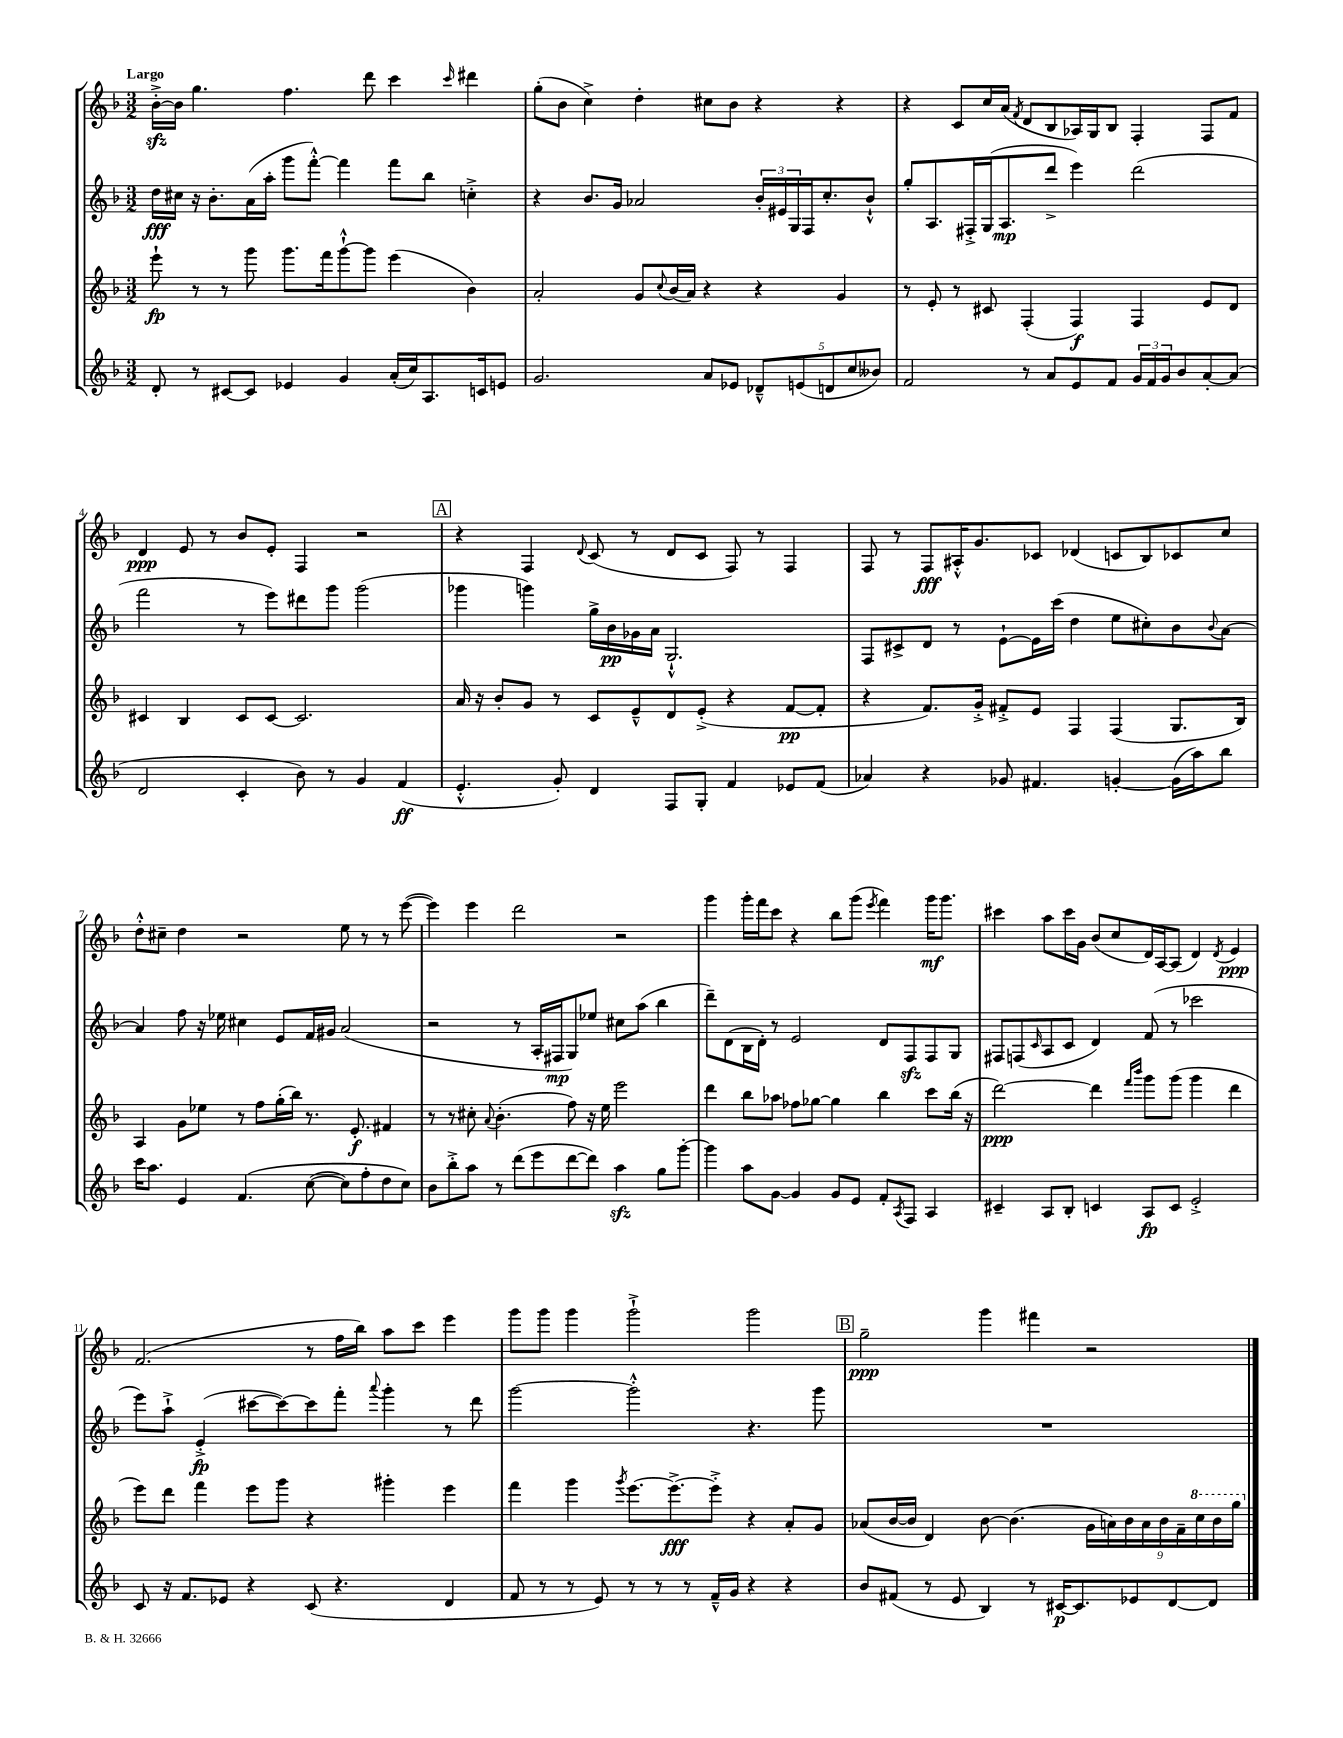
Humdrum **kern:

**kern	**kern	**kern	**kern
*staff4	*staff3	*staff2	*staff1
*clefG2	*clefG2	*clefG2	*clefG2
*k[b-]	*k[b-]	*k[b-]	*k[b-]
*M3/2	*M3/2	*M3/2	*M3/2
8d'/	8eee`\	16dd\LL	[16b-'^\LL
.	.	16cc#\JJ	16b-\]JJ
8r	8r	16r	4.gg\
.	.	8.b-'\L	.
[8c#/L	8r	.	.
8c#/]J	8ggg\	(16a\L	.
.	.	16aa'\JJ	.
4e-/	8.ggg\L	8ggg\L	4.ff\
.	.	[8fff'^^\J)	.
.	16fff\k	.	.
4g/	[8ggg`^^\	4fff\]	.
.	8ggg\]J	.	8ddd\
(16a'/LL	(4eee\	8fff\L	4ccc\
16cc/J)	.	.	.
8.A/	.	8bb-\J	.
.	.	.	16qqccc/
.	4b-\)	4cc'^\	4ddd#\
16c/k	.	.	.
8e/J	.	.	.
=	=	=	=
2.g/	2a'/	4r	(8gg'\L
.	.	.	8b-\J
.	.	8.b-/L	4cc^\)
.	.	16g/Jk	.
.	8g/L	2a-/	4dd'\
.	8qqcc/	.	.
.	(16b-/L	.	.
.	16a/JJ)	.	.
8a/L	4r	.	8cc#\L
8e-/J	.	.	8b-\J
10d-~^^/L	4r	24b-'/LL	4r
.	.	24e#/	.
.	.	24G/	.
(10e/	.	.	.
.	.	16F/J	.
.	.	8.cc'/	.
10d/	.	.	.
.	4g/	.	4r
10cc/	.	.	.
.	.	8b-`^^/J	.
10b--/J)	.	.	.
=	=	=	=
2f/	8r	8gg'/L	4r
.	8e'/	8.A/	.
.	8r	.	8c/L
.	.	16F#'^/L	.
.	8c#/	(16G/J	16cc/L
.	.	8.A/	(16a/JJ
.	.	.	8qf/
8r	(4F'/	.	8d/L
8a/L	.	8ddd^/J	8B-/
8e/	4F/)	4eee\)	16A-/L)
.	.	.	16G/J
8f/J	.	.	8B-/J
24g/LL	4F/	(2ddd\	4F'/
24f/	.	.	.
24g/J	.	.	.
8b-/	.	.	.
[8a'/	8e/L	.	8F/L
(8a/]J	8d/J	.	8f/J
=	=	=	=
2d/	4c#/	2fff\	4d/
.	4B-/	.	8e/
.	.	.	8r
4c'/	8c#/L	8r	8b-/L
.	[8c#/J	8eee\L)	8e'/J
8b-\)	2.c#/]	8ddd#\	4F/
8r	.	8ggg\J	.
4g/	.	(2ggg\	2r
(4f/	.	.	.
=	=	=	=
4.e'^^/	16a/	4ggg-\	4r
.	16r	.	.
.	8b-'/L	.	.
.	8g/J	4ggg\)	4F/
8g'/)	8r	.	.
.	.	.	8qqd/
4d/	8c/L	16gg^\LL	(8c/
.	.	16b-\	.
.	8e~^^/	16g-\	8r
.	.	16a\JJ	.
8F/L	8d/	2.G`^^/	8d/L
8G'/J	(8e'^/J	.	8c/J
4f/	4r	.	8F/)
.	.	.	8r
8e-/L	[8f/L	.	4F/
(8f/J	8f'/]J	.	.
=	=	=	=
4a-/)	4r	8F/L	8F/
.	.	8c#^/	8r
4r	8.f/L)	8d/J	8F/L
.	.	8r	16A#'^^/K
.	16g'^/Jk	.	8.g/
8g-/	8f#'^/L	[8e`\L	.
4.f#/	8e/J	16e\]L	8c-/J
.	.	(16ccc\JJ	.
.	4F/	4dd\	(4d-/
[4g'/	(4F/	8ee\L	8c/L
.	.	8cc#'\)	8B-/)
(16g\]LL	8.G/L	8b-\	8c-/
16aa\J)	.	.	.
.	.	8qqb-/	.
8bb-\J	.	[8a\J	8cc/J
.	16B-/Jk)	.	.
=	=	=	=
16ccc\LK	4A/	4a/]	8dd'^^\L
8.aa\J	.	.	.
.	.	.	8cc#~\J
4e/	8g\L	8ff\	4dd\
.	8ee-\J	16r	.
.	.	16ee-\	.
&(4.f/	8r	4cc#\	2r
.	8ff\L	.	.
.	(16gg'\L	8e/L	.
.	16bb-\JJ)	.	.
([8cc\	8.r	16f/L	.
.	.	16g#/JJ	.
8cc\]L)	.	(2a/	8ee\
.	8.e'/	.	.
8ff'\	.	.	8r
8dd\	4f#/	.	8r
8cc\J&)	.	.	([8eee\
=	=	=	=
8b-\L	8r	2r	4eee\])
8bb-'^\	8r	.	.
8aa\J	8cc#'\	.	4eee\
.	8qqa/	.	.
8r	(4.b-'\	.	.
(8ddd\L	.	8r	2ddd\
8eee\	.	16A'/LL	.
.	.	16F#/J	.
[8ddd\	8ff\)	8G/)	.
8ddd\]J)	16r	8ee-/J	.
.	16ee\	.	.
4aa\	2eee\	8cc#\L	2r
.	.	(8aa\J	.
8gg\L	.	4bb-\	.
[8ggg'\J	.	.	.
=	=	=	=
4ggg\]	4ddd\	8ddd~\L)	4ggg\
.	.	(8d\	.
8aa\L	8bb-\L	16B-\L	16ggg'\LL
.	.	16d'\JJ)	16fff\J
[8g\J	8aa-\J	8r	8ccc\J
4g/]	8ff-\L	2e/	4r
.	[8gg-\J	.	.
8g/L	4gg-\]	.	8bb-\L
8e/J	.	.	(8ggg\J
.	.	.	8qeee/
8f'/L	4bb-\	8d/L	4fff\)
8qA/	.	.	.
8F/J	.	8F/	.
4A/	8ccc\L	8F/	16ggg\LK
.	.	.	8.ggg\J
.	(16bb-\Jk	8G/J	.
.	16r	.	.
=	=	=	=
4c#~/	[2ddd\)	8F#/L	4ccc#\
.	.	(8F/	.
.	.	16qqc/	.
8A/L	.	8A/	8aa\L
8B-'/J	.	8c/J	16ccc#\L
.	.	.	16g\JJ
4c/	4ddd\]	4d/)	(8b-/L
.	.	.	8cc/
.	16qqfff/LL	.	.
.	16qqbbb-/JJ	.	.
8A/L	8ggg\L	(8f/	16d/L)
.	.	.	[16A/J
8c/J	(8ggg\J	8r	(8A/]J
2e'^/	4ggg\	2ccc-\	4d/)
.	.	.	8qd/
.	4ddd\	.	4e/
=	=	=	=
8c/	8eee\L)	8eee\L)	(2.f/
16r	8ddd\J	8aa`^\J	.
8.f/L	.	.	.
.	4fff\	(4e'^/	.
8e-/J	.	.	.
4r	8eee\L	[8ccc#\L	.
.	8ggg\J	8ccc#\_)	.
(8c/	4r	8ccc#\]	8r
4.r	.	8fff'\J	16ff\LL
.	.	.	16bb-\JJ)
.	.	8qqaaa/	.
.	4ggg#'\	4ggg'\	8aa\L
.	.	.	8ccc\J
4d/	4eee\	8r	4eee\
.	.	8ddd\	.
=	=	=	=
8f/	4fff\	[2ggg\	8ggg\L
8r	.	.	8ggg\J
8r	4ggg\	.	4ggg\
8e/)	.	.	.
.	8qggg/	.	.
8r	[8.eee\L	2ggg'^^\]	2ggg`^\
8r	.	.	.
.	8.eee^\_	.	.
8r	.	.	.
16f~^^/LL	8eee'^\]J	.	.
16g/JJ	.	.	.
4r	4r	4.r	2ggg\
4r	8a'/L	.	.
.	8g/J	8ggg\	.
=	=	=	=
8b-/L	(8a-/L	1.r	2gg~\
(8f#/J	[16b-/L	.	.
.	16b-/]JJ	.	.
8r	4d/)	.	.
8e/	.	.	.
4B-/)	[8b-\	.	4ggg\
.	(4.b-\]	.	.
8r	.	.	4fff#\
[16c#/LK	.	.	.
8.c#/]	.	.	.
.	18g\LL	.	2r
.	18a\)	.	.
.	18b-\	.	.
8e-/	.	.	.
.	18a\	.	.
.	18b-\	.	.
[8d/	.	.	.
.	18f~\	.	.
.	18ccc\	.	.
8d/]J	.	.	.
.	18bb-\	.	.
.	18ggg\JJ	.	.
==	==	==	==
*-	*-	*-	*-
